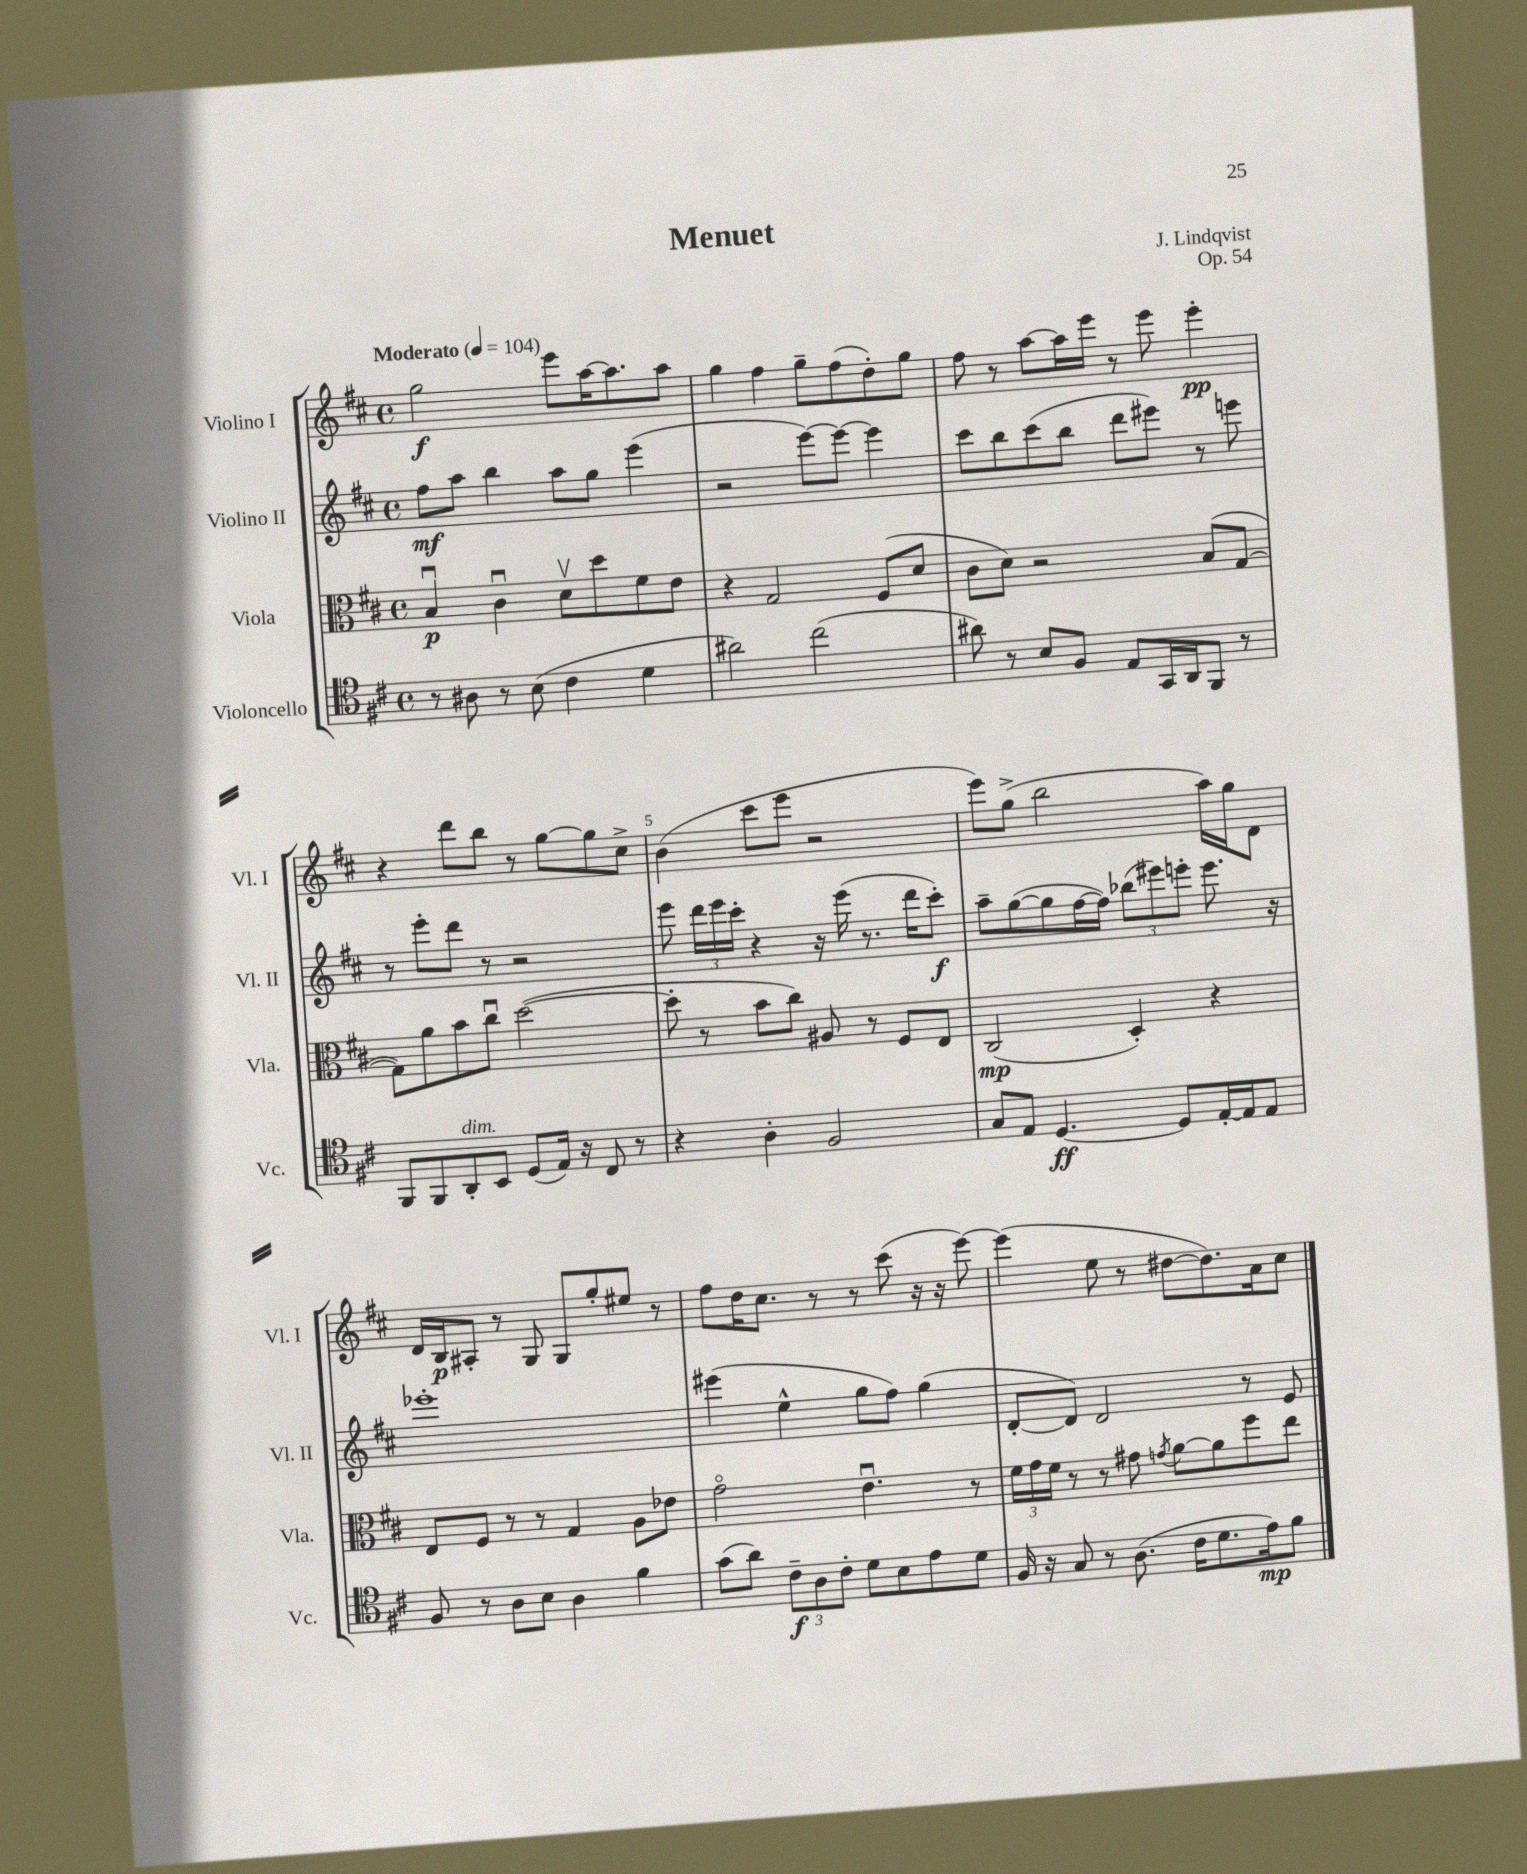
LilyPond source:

\header { title = "Menuet" composer = "J. Lindqvist" opus = "Op. 54" }
<<
\new StaffGroup <<
\new Staff = "s0" \with { instrumentName = "Violino I" shortInstrumentName = "Vl. I" } {
    \clef treble \key d \major \defaultTimeSignature \time 4/4 \tempo "Moderato" 4 = 104
    \autoBeamOff g''2\f e'''8[ a''16~ a''8. a''8] |
    g''4 fis''4 g''8[-- fis''8( d''8-.) g''8] |
    fis''8 r8 a''8[~ a''16 e'''16] r8 e'''8 e'''4-.\pp |
    r4 d'''8[ b''8] r8 g''8[~ g''8 cis''8]-> |
    b'4( cis'''8[ e'''8] r2 |
    e'''8[) g''8]->( b''2 a''16[) g''16 d'8] |
    d'16[ b16\p ais8]-. r8 g8 g8[ g''8-. eis''8] r8 |
    fis''8[ d''16 cis''8.] r8 r8 cis'''8( r16 r16 e'''8~) |
    e'''4( e''8 r8 dis''8[~ dis''8.) a'16 cis''8] \bar "|." |
}
\new Staff = "s1" \with { instrumentName = "Violino II" shortInstrumentName = "Vl. II" } {
    \clef treble \key d \major \defaultTimeSignature \time 4/4
    \autoBeamOff fis''8[\mf a''8] b''4 a''8[ g''8] e'''4( |
    r2 e'''8[~) e'''8]~ e'''4 |
    cis'''8[ b''8 cis'''8( b''8] d'''8[ eis'''8]) r8 e'''8 |
    r8 e'''8[-. d'''8] r8 r2 |
    e'''8 \tuplet 3/2 { d'''16[ e'''16 cis'''16]-. } r4 r16 e'''16( r8. d'''16[ cis'''8]-.\f) |
    a''8[-- g''8~( g''8 fis''16~ fis''16]) \tuplet 3/2 { bes''8[( eis'''8) e'''8]-. } e'''8. r16 |
    ees'''1-. |
    eis'''4( e''4-^ g''8[ fis''8]) g''4( |
    d'8[~-. d'8]) d'2 r8 e'8 \bar "|." |
}
\new Staff = "s2" \with { instrumentName = "Viola" shortInstrumentName = "Vla." } {
    \clef alto \key d \major \defaultTimeSignature \time 4/4
    \autoBeamOff b4\downbow\p cis'4\downbow d'8[\upbow d''8 fis'8 e'8] |
    r4 g2 fis8[( d'8] |
    cis'8[ d'8]) r2 b8[( g8]~ |
    g8[) a'8 b'8 cis''8]\downbow d''2~( |
    d''8-. r8 b'8[ cis''8]) ais8 r8 fis8[ e8] |
    cis2\mp( d4-.) r4 |
    e8[ fis8] r8 r8 g4 a8[ ees'8] |
    g'2\flageolet e'4.\downbow r8 |
    \tuplet 3/2 { fis'16[ g'16 fis'16] } r8 r8 gis'8 \acciaccatura { g'8 } a'8[~ a'8 fis''8 e''8] \bar "|." |
}
\new Staff = "s3" \with { instrumentName = "Violoncello" shortInstrumentName = "Vc." } {
    \clef tenor \key d \major \defaultTimeSignature \time 4/4
    \autoBeamOff r8 ais8 r8 b8( cis'4 d'4 |
    ais'2) cis''2( |
    ais'8) r8 b8[ fis8] e8[ g,16 a,16 fis,8] r8 |
    fis,8[ fis,8 a,8-.^\markup { \italic "dim." } b,8] d8[( e16]) r16 cis8 r8 |
    r4 a4-. fis2 |
    g8[ e8] d4.~\ff d8[ e16~-. e16 e8] |
    fis8 r8 a8[ b8] a4 fis'4 |
    g'8[( a'8]) \tuplet 3/2 { cis'8[--\f a8 cis'8]-. } d'8[ b8 e'8 d'8] |
    fis16 r16 g8 r8 a8.( cis'16[ d'8. e'16\mp) fis'8] \bar "|." |
}
>>
>>
\layout { \context { \Score \override BarNumber.break-visibility = ##(#f #t #t) barNumberVisibility = #(every-nth-bar-number-visible 5) } }
